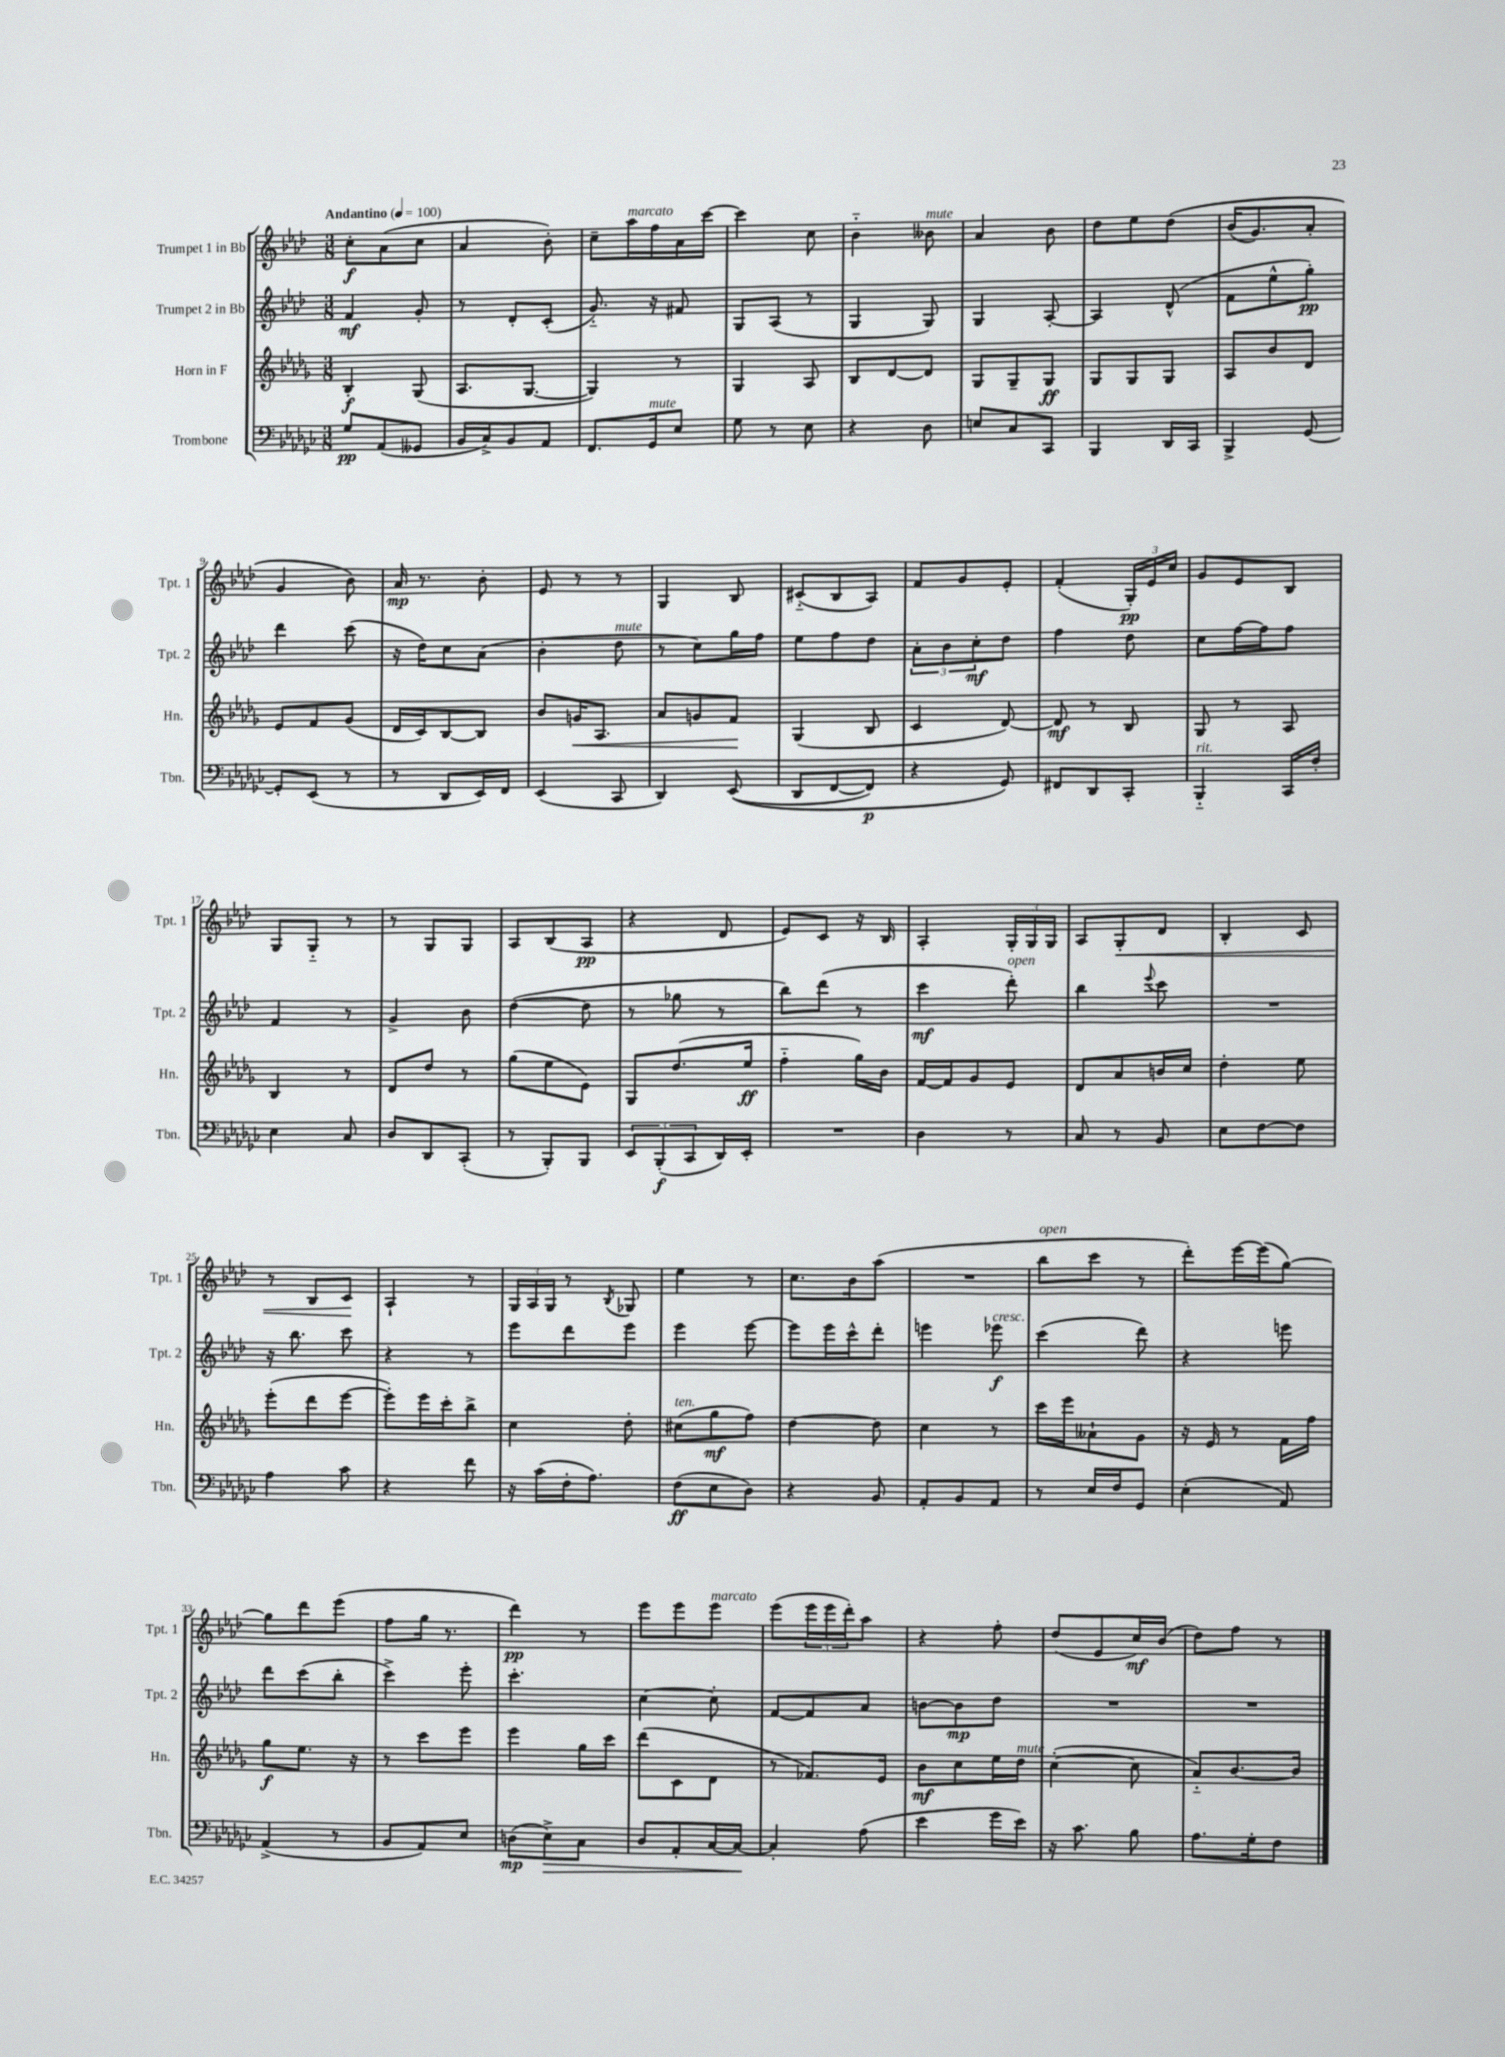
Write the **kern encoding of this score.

**kern	**kern	**kern	**kern
*staff4	*staff3	*staff2	*staff1
*clefF4	*clefG2	*clefG2	*clefG2
*k[b-e-a-d-g-c-]	*k[b-e-a-d-g-]	*k[b-e-a-d-]	*k[b-e-a-d-]
*M3/8	*M3/8	*M3/8	*M3/8
*MM100	*MM100	*MM100	*MM100
8G-	4B-'	4f	8cc'
(8AA-	.	.	(8a-
8GG--	(8G-	8g'	8cc
=	=	=	=
16BB-	8.A-	8r	4a-
16C-^)	.	.	.
8BB-	.	8d-'	.
.	[8.G-	.	.
8AA-	.	(8c'	8b-')
=	=	=	=
8.FF	4G-])	8.g'~)	8cc~
.	.	.	16aa-
16GG-	.	16r	16ff
8E-	8r	8f#	16a-
.	.	.	[16ccc
=	=	=	=
8G-	4G-	8G	4ccc]
8r	.	(8A-	.
8E-	8A-	8r	8cc
=	=	=	=
4r	8B-	4G	4b-'~
.	[8d-	.	.
8D-	8d-]	8G)	8b--
=	=	=	=
8E	8G-	4G	4a-
8C-	8G-~	.	.
8CC-	8G-	[8A-'	8b-
=	=	=	=
4BBB-	8G-	4A-]	8dd-
.	8G-	.	8ee-
16DD-	8G-	(8d-^^	&(8dd-
16CC-	.	.	.
=	=	=	=
4BBB-^	8A-	8f	(16b-
.	.	.	8.g)
.	8b-	8ee-^^	.
[8GG-	8d-	8gg')	8a-'
=	=	=	=
8GG-']	8e-	4ddd-	4g
(8EE-	8f	.	.
8r	(8g-	(8ccc	8b-&)
=	=	=	=
8r	16d-	16r	16a-
.	16c)	16dd-)	8.r
8DD-	[8B-	8cc	.
16EE-)	8B-]	(8a-	8b-'
16FF	.	.	.
=	=	=	=
(4EE-	8b-	4b-'	8e-
.	16g	.	8r
.	8.A-	.	.
8CC-	.	8dd-	8r
=	=	=	=
4DD-)	8a-	8r	4G
.	8g	8cc)	.
&((8EE-	8f	16gg	8B-
.	.	16ff	.
=	=	=	=
8DD-	(4G-	8ee-	(8c#'~
[8FF	.	8ff	8B-
8FF])	8B-	8dd-	8A-)
=	=	=	=
4r	4c	12a-'	8f
.	.	12b-	.
.	.	.	8g
.	.	12cc'	.
8GG-&)	[8d-)	8dd-	8e-'
=	=	=	=
8FF#	8d-]	4ff	(4f'
8DD-	8r	.	.
8CC-'	8B-	8dd-	24G')
.	.	.	24e-
.	.	.	24cc
=	=	=	=
4BBB-'~	8G-	8cc	8g
.	8r	[16ff	8e-
.	.	16ff]	.
16CC-	8A-	8ff	8B-
16F'	.	.	.
=	=	=	=
4E-	4B-	4f	8G
.	.	.	8G'~
8C-	8r	8r	8r
=	=	=	=
8D-	8d-	4g^	8r
8DD-	8dd-	.	8G
(8CC-'	8r	8b-	8G
=	=	=	=
8r	(8gg-	([4dd-	8A-
8BBB-')	8ee-	.	(8B-
8BBB-	8e-)	8dd-]	8A-
=	=	=	=
12EE-	8G-	8r	4r
(12BBB-'	.	.	.
.	(8.dd-	8gg-	.
12CC-	.	.	.
16DD-)	.	8r	8d-
16EE-'	16ee-	.	.
=	=	=	=
4.r	4ff'~	8bb-)	8e-)
.	.	(8ddd-	8c
.	16gg-)	8r	16r
.	16b-	.	16B-
=	=	=	=
4D-	[16f	4ccc	4A-'
.	16f]	.	.
.	8g-	.	.
8r	8e-	8ddd-')	24G'
.	.	.	24G
.	.	.	24G
=	=	=	=
8C-	8d-	4bb-	8A-
8r	8a-	.	8G'
.	.	8qqeee-	.
8BB-	16b	8ccc	8d-
.	16cc	.	.
=	=	=	=
8E-	4dd-'	4.r	4B-'
[8F	.	.	.
8F]	8ee-	.	8c
=	=	=	=
4A-	(8eee-'	16r	8r
.	.	8.bb-	.
.	8ddd-	.	8B-
8c-	[8eee-	8ccc	8c
=	=	=	=
4r	8eee-'])	4r	4A-`
.	16eee-	.	.
.	16ccc'	.	.
8f	8bb-^	8r	8r
=	=	=	=
16r	4cc	8eee-	24G
.	.	.	24A-
(16c-	.	.	.
.	.	.	24G
16F'	.	8ddd-	8r
8.A-)	.	.	.
.	.	.	8qB-
.	8dd-'	8eee-	8G-
=	=	=	=
(8F	(8cc#	4eee-	4ee-
8E-	8gg-	.	.
8D-)	8ff)	[8eee-	8r
=	=	=	=
4r	[4dd-	8eee-]	8.cc
.	.	16eee-	.
.	.	16ccc^^	16b-
8BB-	8dd-]	8ddd-'	(8aa-
=	=	=	=
8AA-'	4cc	4eee	4.r
8BB-	.	.	.
8AA-	8r	8eee-	.
=	=	=	=
8r	16ccc	(4ccc	8bb-
.	16eee-	.	.
16E-	8a--`	.	8ccc
16F	.	.	.
8GG-	8g-	8ddd-)	8r
=	=	=	=
(4E-'	16r	4r	8ddd-')
.	16e-	.	.
.	8r	.	[16eee-
.	.	.	(16eee-]
8AA-)	16f	8eee	[8gg)
.	16ff	.	.
=	=	=	=
(4AA-^	8gg-	8ddd-	8gg]
.	8.ee-	(8ccc	8ddd-
8r	.	8bb-'	(8eee-
.	16r	.	.
=	=	=	=
8BB-	8r	4ccc^)	8ff
8AA-)	8ccc	.	16gg
.	.	.	8.r
8E-	8eee-	8eee-'	.
=	=	=	=
(8D	4eee-	4.ccc'	4ddd-)
8E-^)	.	.	.
8C-	16gg-	.	8r
.	16ccc	.	.
=	=	=	=
8D-	(8ddd-	[4cc	8eee-
8AA-'	8c	.	8eee-
[16C-	8d-	8cc']	8eee-
16C-_	.	.	.
=	=	=	=
4C-']	8r	[8f	(8eee-
.	8.f-)	8f]	24eee-
.	.	.	24eee-
.	.	.	24ddd-')
(8A-	.	8a-	8aa-
.	16e-	.	.
=	=	=	=
4e-	8b-	[8b	4r
.	8cc	8b]	.
16g-	16ee-	8dd-	8ff'
16e-)	16dd-	.	.
=	=	=	=
16r	([4cc'	4.r	(8dd-
8.c-	.	.	.
.	.	.	8e-
8B-	8cc]	.	16cc)
.	.	.	(16b-
=	=	=	=
8.A-	8a-'~)	4.r	8dd-)
.	[8.b-	.	8ff
16G-'	.	.	.
8F	.	.	8r
.	16b-]	.	.
==	==	==	==
*-	*-	*-	*-
